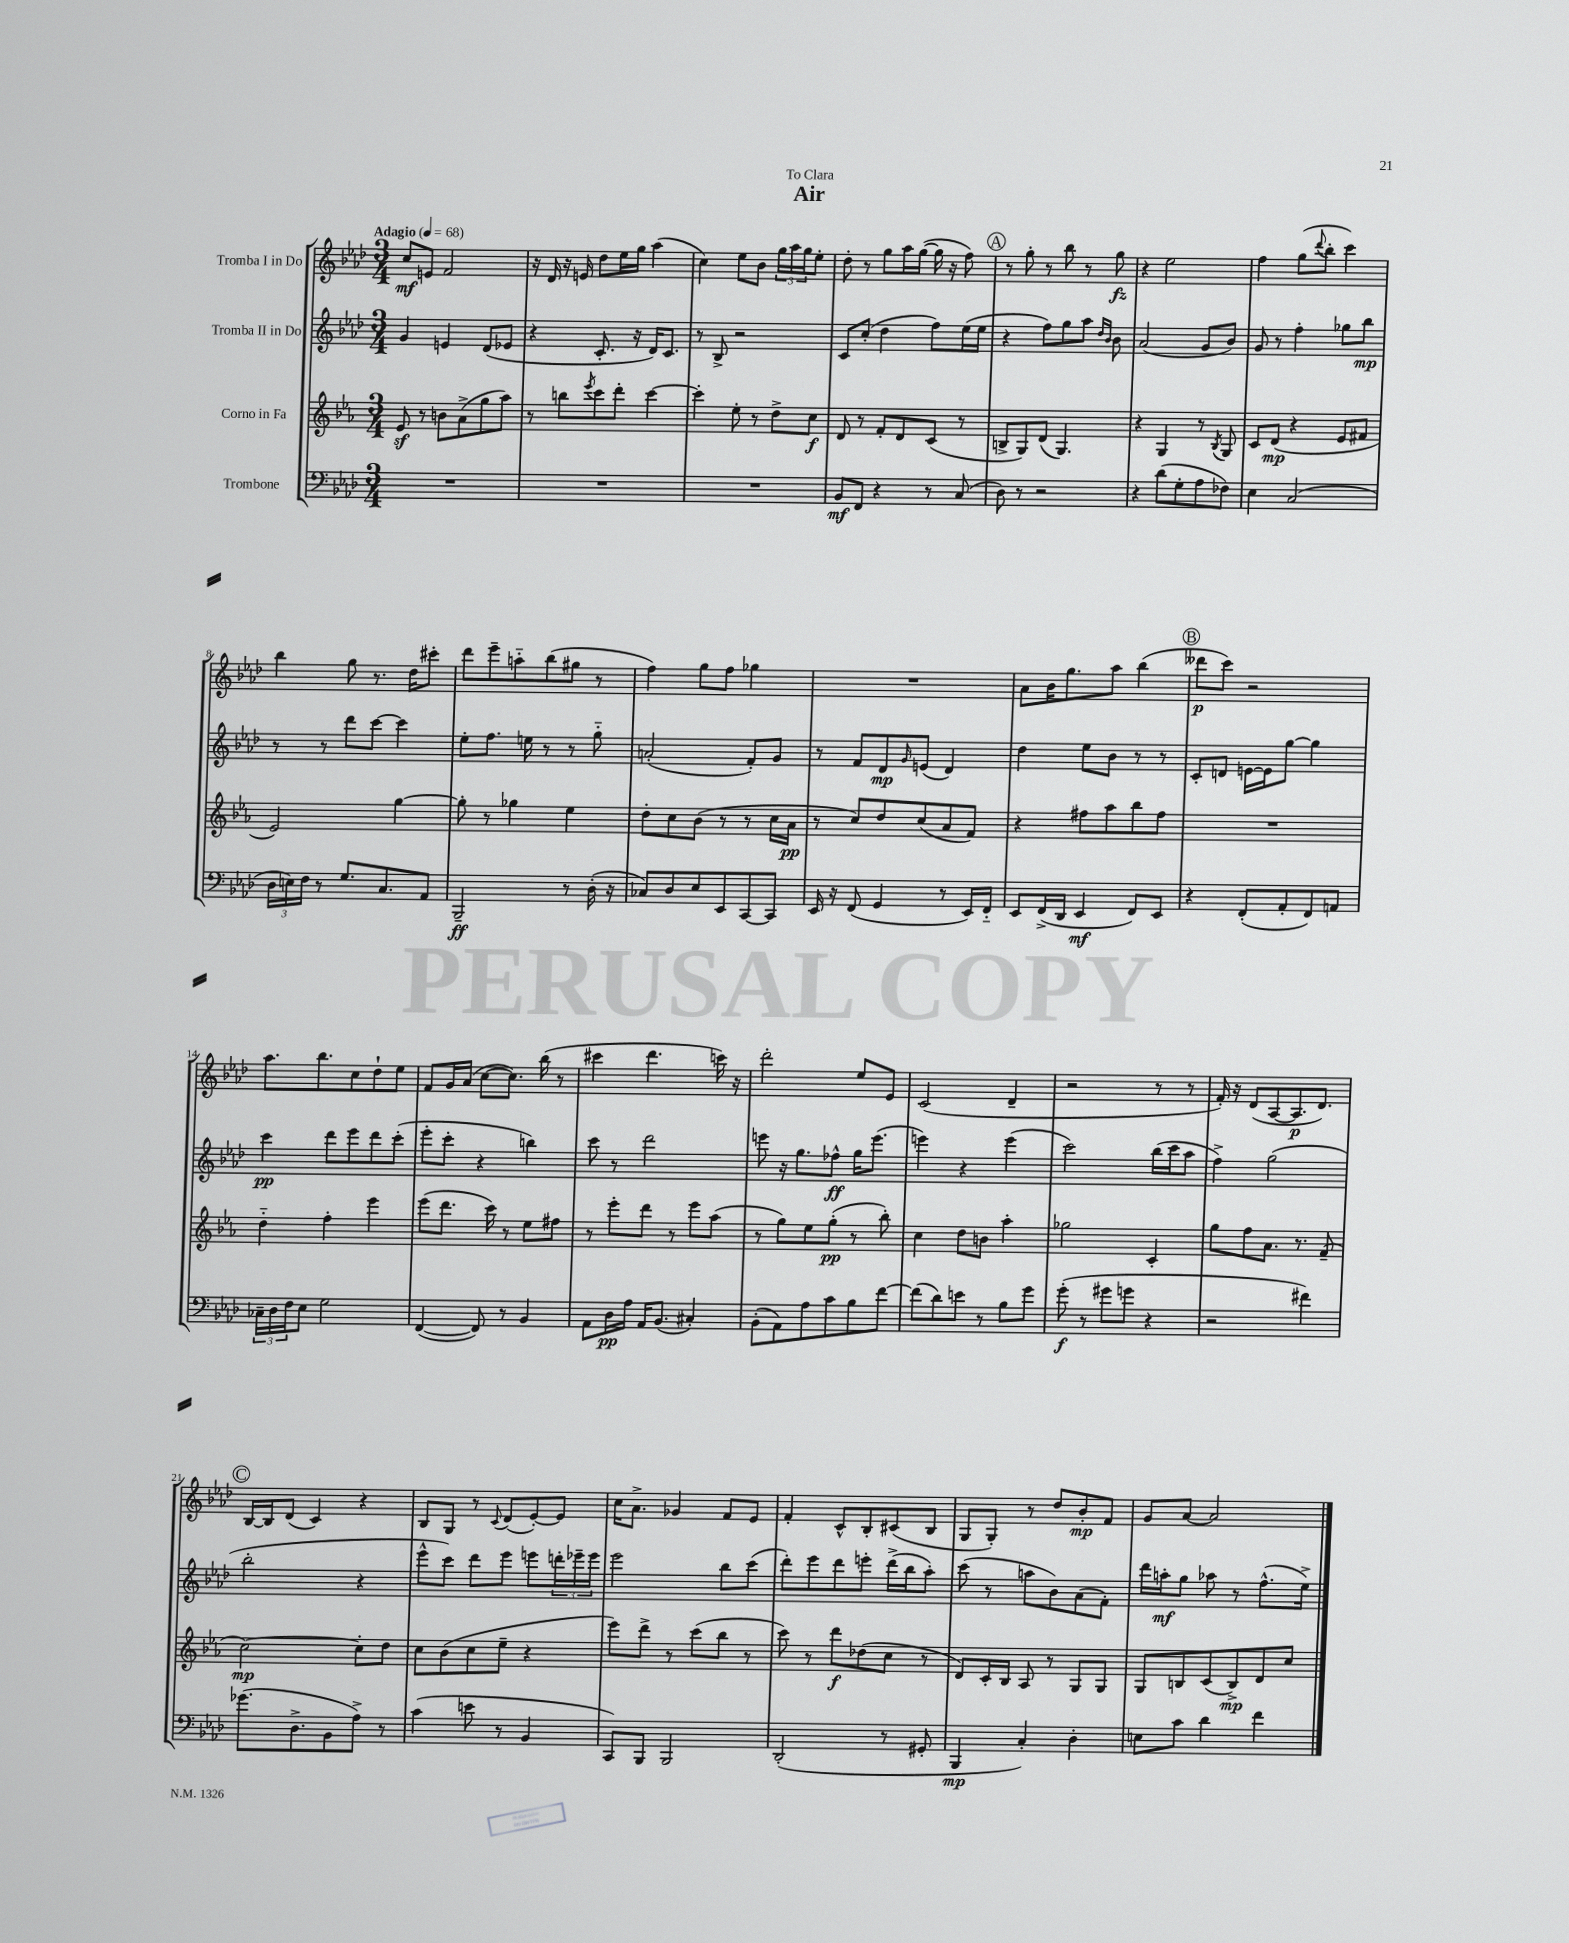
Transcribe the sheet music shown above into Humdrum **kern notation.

**kern	**dynam	**kern	**dynam	**kern	**dynam	**kern	**dynam
*part4	*part4	*part3	*part3	*part2	*part2	*part1	*part1
*staff4	*staff4	*staff3	*staff3	*staff2	*staff2	*staff1	*staff1
*I"Trombone	*	*I"Corno in Fa	*	*I"Tromba II in Do	*	*I"Tromba I in Do	*
*clefF4	*	*clefG2	*	*clefG2	*	*clefG2	*
*k[b-e-a-d-]	*	*k[b-e-a-]	*	*k[b-e-a-d-]	*	*k[b-e-a-d-]	*
*M3/4	*	*M3/4	*	*M3/4	*	*M3/4	*
*MM68	*	*MM68	*	*MM68	*	*MM68	*
=1	=1	=1	=1	=1	=1	=1	=1
!	!	!	!	!	!	!LO:TX:a:B:t=Adagio	!
2.r	.	8e-z/	.	4g/	.	8cc/L	mf
.	.	8r	.	.	.	8en/J	.
.	.	8bn\L	.	4en/	.	2f/	.
.	.	(8a-^\	.	.	.	.	.
.	.	8gg\	.	(8d-/L	.	.	.
.	.	8aa-\J)	.	8e-X/J	.	.	.
=2	=2	=2	=2	=2	=2	=2	=2
2.r	.	8r	.	4r	.	16r	.
.	.	.	.	.	.	16d-/	.
.	.	8bbn\L	.	.	.	16r	.
.	.	.	.	.	.	16en/	.
.	.	8qeee-/	.	.	.	.	.
.	.	8ccc\	.	8.c'/	.	8dd-\L	.
.	.	8ddd'\J	.	.	.	16ee-\L	.
.	.	.	.	16r	.	16gg\JJ	.
.	.	[4ccc\	.	16d-/KL)	.	(4aa-\	.
.	.	.	.	8.c/J	.	.	.
=3	=3	=3	=3	=3	=3	=3	=3
2.r	.	4ccc'\]	.	8r	.	4cc\)	.
.	.	.	.	8B-^/	.	.	.
.	.	8ee-'\	.	2r	.	8ee-\L	.
.	.	8r	.	.	.	8b-\J	.
.	.	8dd^\L	.	.	.	24gg\LL	.
.	.	.	.	.	.	24aa-\	.
.	.	.	.	.	.	24gg\J	.
.	.	8cc\J	f	.	.	8ee-'\J	.
=4	=4	=4	=4	=4	=4	=4	=4
8BB-/L	mf	8d/	.	8c/L	.	8dd-'\	.
8FF/J	.	8r	.	(8cc'/J	.	8r	.
4r	.	8f'/L	.	4dd-\	.	8gg\L	.
.	.	8d/	.	.	.	16aa-\L	.
.	.	.	.	.	.	([16gg\JJ	.
8r	.	(8c/J	.	8ff\L)	.	16gg\]	.
.	.	.	.	.	.	16r	.
(8C/	.	8r	.	(16ee-\L	.	8ff\)	.
.	.	.	.	16ee-\JJ	.	.	.
!!LO:REH:place=s1:t=A
=5	=5	=5	=5	=5	=5	=5	=5
8D-\)	.	8Bn^/L	.	4r	.	8r	.
8r	.	8G/)	.	.	.	8gg'\	.
2r	.	(8d/J	.	8ff\L)	.	8r	.
.	.	4.G/)	.	8gg\	.	8bb-\	.
.	.	.	.	8aa-\J	.	8r	.
.	.	.	.	16qqdd-/LL	.	.	.
.	.	.	.	16qqb-/JJ	.	.	.
.	.	.	.	8b-\	.	8gg\	fz
=6	=6	=6	=6	=6	=6	=6	=6
4r	.	4r	.	(2a-/	.	4r	.
(8d-\L	.	4G/	.	.	.	2ee-\	.
8G'\	.	.	.	.	.	.	.
8A-\	.	8r	.	8g/L	.	.	.
.	.	8qB-/	.	.	.	.	.
8F-X\J)	.	8G/	.	8b-/J)	.	.	.
=7	=7	=7	=7	=7	=7	=7	=7
4E-\	.	8c/L	.	8g/	.	4ff\	.
.	.	(8d/J	mp	8r	.	.	.
(2C/	.	4r	.	4ff'\	.	(8gg\L	.
.	.	.	.	.	.	8qqddd-/	.
.	.	.	.	.	.	8bb-'\J	.
.	.	8e-/L	.	8gg-X\L	.	4ccc\)	.
.	.	8f#X/J	.	8bb-\J	mp	.	.
!!LO:LB:g=z
=8	=8	=8	=8	=8	=8	=8	=8
24D-\LL	.	2e-/)	.	8r	.	4bb-\	.
24En\)	.	.	.	.	.	.	.
24F\JJ	.	.	.	.	.	.	.
8r	.	.	.	8r	.	.	.
8.G/L	.	.	.	8ddd-\L	.	8gg\	.
.	.	.	.	[8ccc\J	.	8.r	.
8.C/	.	.	.	.	.	.	.
.	.	[4gg\	.	4ccc\]	.	.	.
.	.	.	.	.	.	16dd-\KL	.
8AA-/J	.	.	.	.	.	8ccc#X'\J	.
=9	=9	=9	=9	=9	=9	=9	=9
2BBB-~/	ff	8gg'\]	.	8ee-'\L	.	8ddd-\L	.
.	.	8r	.	8.ff\J	.	8eee-~\	.
.	.	4gg-X\	.	.	.	8aan\	.
.	.	.	.	16een\	.	.	.
.	.	.	.	8r	.	(8bb-\	.
8r	.	4ee-\	.	8r	.	8gg#X\J	.
(16D-'\	.	.	.	8gg\	.	8r	.
16r	.	.	.	.	.	.	.
=10	=10	=10	=10	=10	=10	=10	=10
8C-X/L)	.	8dd'\L	.	(2an'/	.	4ff\)	.
8D-/	.	8cc\	.	.	.	.	.
8E-/	.	(8b-\J	.	.	.	8gg\L	.
8EE-/	.	8r	.	.	.	8ff\J	.
[8CC/	.	8r	.	8f'/L)	.	4gg-X\	.
8CC/J]	.	16cc\LL	.	8g/J	.	.	.
.	.	16a-\JJ	pp	.	.	.	.
=11	=11	=11	=11	=11	=11	=11	=11
16EE-/	.	8r	.	8r	.	2.r	.
16r	.	.	.	.	.	.	.
(8FF/	.	8cc/L)	.	8f/L	.	.	.
4GG/	.	8dd/	.	8d-/	mp	.	.
.	.	.	.	16qqg/	.	.	.
.	.	(8cc/	.	(8en/J	.	.	.
8r	.	8a-/	.	4d-/)	.	.	.
16EE-/LL)	.	8f/J)	.	.	.	.	.
16FF/JJ	.	.	.	.	.	.	.
=12	=12	=12	=12	=12	=12	=12	=12
8EE-/L	.	4r	.	4dd-\	.	8a-\L	.
(16FF^/L	.	.	.	.	.	16b-\K	.
16DD-/JJ	.	.	.	.	.	8.gg\	.
4EE-/	mf	8ff#X\L	.	8ee-\L	.	.	.
.	.	8aa-\	.	8b-\J	.	8aa-\J	.
8FF/L)	.	8bb-\	.	8r	.	(4bb-\	.
8EE-/J	.	8ff#\J	.	8r	.	.	.
!!LO:REH:place=s1:t=B
=13	=13	=13	=13	=13	=13	=13	=13
4r	.	2.r	.	8c'/L	.	8ddd--X\L	p
.	.	.	.	8dn/J	.	8ccc\J)	.
(8FF'/L	.	.	.	[16en\LL	.	2r	.
.	.	.	.	16e\J]	.	.	.
8AA-'/	.	.	.	[8gg\J	.	.	.
8FF/)	.	.	.	4gg\]	.	.	.
8AAn/J	.	.	.	.	.	.	.
!!LO:LB:g=z
=14	=14	=14	=14	=14	=14	=14	=14
24C-X~\LL	.	4dd\	.	4ccc\	pp	8.aa-\L	.
24D-\	.	.	.	.	.	.	.
24F\J	.	.	.	.	.	.	.
8E-\J	.	.	.	.	.	.	.
.	.	.	.	.	.	8.bb-\	.
2G\	.	4ff'\	.	8ddd-\L	.	.	.
.	.	.	.	8eee-\	.	8cc\	.
.	.	4eee-\	.	8ddd-\	.	8dd-`\	.
.	.	.	.	(8ccc'\J	.	8ee-\J	.
=15	=15	=15	=15	=15	=15	=15	=15
([4FF/	.	(8eee-\L	.	8eee-'\L	.	8f/L	.
.	.	8.ddd\J	.	8ccc'\J	.	16g/L	.
.	.	.	.	.	.	(16a-/JJ	.
8FF/])	.	.	.	4r	.	[8cc\L	.
.	.	16ccc\)	.	.	.	.	.
8r	.	8r	.	.	.	8.cc\J])	.
4BB-/	.	8ee-\L	.	4bbn\)	.	.	.
.	.	.	.	.	.	(16bb-\	.
.	.	8ff#X\J	.	.	.	8r	.
=16	=16	=16	=16	=16	=16	=16	=16
8AA-\L	.	8r	.	8ccc\	.	4ccc#X\	.
16D-\L	pp	8eee-'\L	.	8r	.	.	.
16A-\JJ	.	.	.	.	.	.	.
16AA-/KL	.	8ddd\J	.	2ddd-\	.	4.ddd-\	.
(8.BB-/J	.	.	.	.	.	.	.
.	.	8r	.	.	.	.	.
4C#X'/)	.	8eee-\L	.	.	.	.	.
.	.	(8aa-\J	.	.	.	16cccn\)	.
.	.	.	.	.	.	16r	.
=17	=17	=17	=17	=17	=17	=17	=17
(8BB-'\L	.	8r	.	8eeen\	.	2ddd-'\	.
8AA-\)	.	8gg\L)	.	16r	.	.	.
.	.	.	.	8.gg\L	.	.	.
8A-\	.	8ee-\	.	.	.	.	.
8c\	.	(8gg'\J	pp	8ff-X^^\J	ff	.	.
8B-\	.	8r	.	16gg\KL	.	8ee-/L	.
.	.	.	.	(8.eee\J	.	.	.
[8f\J	.	8bb-'\)	.	.	.	8e-/J	.
=18	=18	=18	=18	=18	=18	=18	=18
(8f\L]	.	4cc\	.	4eeen\)	.	(2c/	.
8d-\)	.	.	.	.	.	.	.
8en\J	.	8dd\L	.	4r	.	.	.
8r	.	8bn\J	.	.	.	.	.
8B-\L	.	4aa-'\	.	(4eee\	.	4d-~/	.
8g\J	.	.	.	.	.	.	.
=19	=19	=19	=19	=19	=19	=19	=19
(8g'\	f	2gg-X\	.	2ccc\)	.	2r	.
8r	.	.	.	.	.	.	.
8g#X\L	.	.	.	.	.	.	.
8gn\J	.	.	.	.	.	.	.
4r	.	4c'/	.	(16bb-\LL	.	8r	.
.	.	.	.	16ccc\J	.	.	.
.	.	.	.	8aa-\J	.	8r	.
=20	=20	=20	=20	=20	=20	=20	=20
2r	.	8gg\L	.	4ff^\)	.	16f'/)	.
.	.	.	.	.	.	16r	.
.	.	8ff\	.	.	.	(8d-/L	.
.	.	8.a-\J	.	(2gg\	.	[8A-/	.
.	.	.	.	.	.	8.A-/]	p
.	.	8.r	.	.	.	.	.
4f#X\)	.	.	.	.	.	.	.
.	.	.	.	.	.	8.d-/J)	.
.	.	(8f~/	.	.	.	.	.
!!LO:LB:g=z
!!LO:REH:place=s1:t=C
=21	=21	=21	=21	=21	=21	=21	=21
(8.g-X\L	.	[2cc\)	mp	2bb-'\	.	[16B-/LL	.
.	.	.	.	.	.	16B-/J]	.
.	.	.	.	.	.	(8d-/J	.
8.D-^\	.	.	.	.	.	.	.
.	.	.	.	.	.	4c/)	.
8BB-\	.	.	.	.	.	.	.
8A-^\J)	.	8cc'\L]	.	4r	.	4r	.
8r	.	8dd\J	.	.	.	.	.
=22	=22	=22	=22	=22	=22	=22	=22
(4c\	.	8cc\L	.	8eee-^^\L	.	8B-/L	.
.	.	(8b-\	.	8ccc\J)	.	8G/J	.
8en\	.	8cc\	.	8ddd-\L	.	8r	.
.	.	.	.	.	.	8qqc/	.
8r	.	8ee-~\J	.	8eee-\J	.	(8d-/L	.
4BB-/	.	4r	.	8eeen\L	.	[8e-'/)	.
.	.	.	.	24dddn'\L	.	8e-/J]	.
.	.	.	.	24eee-X~\	.	.	.
.	.	.	.	24eee-\JJ	.	.	.
=23	=23	=23	=23	=23	=23	=23	=23
8CC/L)	.	8eee-\L)	.	2eee-\	.	16cc\KL	.
.	.	.	.	.	.	8.a-^\J	.
8BBB-/J	.	8ddd^\J	.	.	.	.	.
2BBB-/	.	8r	.	.	.	4g-X/	.
.	.	(8ccc\L	.	.	.	.	.
.	.	8bb-\J	.	8bb-\L	.	8f/L	.
.	.	8r	.	(8ccc\J	.	8e-/J	.
=24	=24	=24	=24	=24	=24	=24	=24
(2DD-'/	.	8ccc\)	.	8ddd-'\L)	.	4f'/	.
.	.	8r	.	8eee-\	.	.	.
.	.	8ddd\L	f	8ddd-\	.	8c^^/L	.
.	.	(8dd-X\	.	8eeen'\J	.	8B-'/	.
8r	.	8cc\J	.	(16ddd-^\LL	.	(8c#X/	.
.	.	.	.	16bb-\J	.	.	.
8GG#X'/	.	8r	.	8aa-'\J)	.	8B-/J	.
=25	=25	=25	=25	=25	=25	=25	=25
4BBB-/	mp	8d/L)	.	(8ccc\	.	8G/L	.
.	.	16c'/L	.	8r	.	8G'/J)	.
.	.	16B-/JJ	.	.	.	.	.
4C'/)	.	8A-/	.	8aan\L	.	8r	.
.	.	8r	.	8b-\)	.	8dd-/L	.
4D-'\	.	8G/L	.	(8a-\	.	8b-'/	mp
.	.	8G/J	.	8f'\J)	.	8f/J	.
=26	=26	=26	=26	=26	=26	=26	=26
8En\L	.	8G/L	.	16ddd-\LL	.	8g/L	.
.	.	.	.	16aan'\J	mf	.	.
8c\J	.	8Bn/	.	8gg\J	.	[8a-/J	.
4d-\	.	(8c/	.	8aa-X\	.	2a-/]	.
.	.	8B^/)	mp	8r	.	.	.
4f\	.	8d/	.	(8.ff^^\L	.	.	.
.	.	8cc/J	.	.	.	.	.
.	.	.	.	16ee-^\Jk)	.	.	.
==	==	==	==	==	==	==	==
*-	*-	*-	*-	*-	*-	*-	*-
